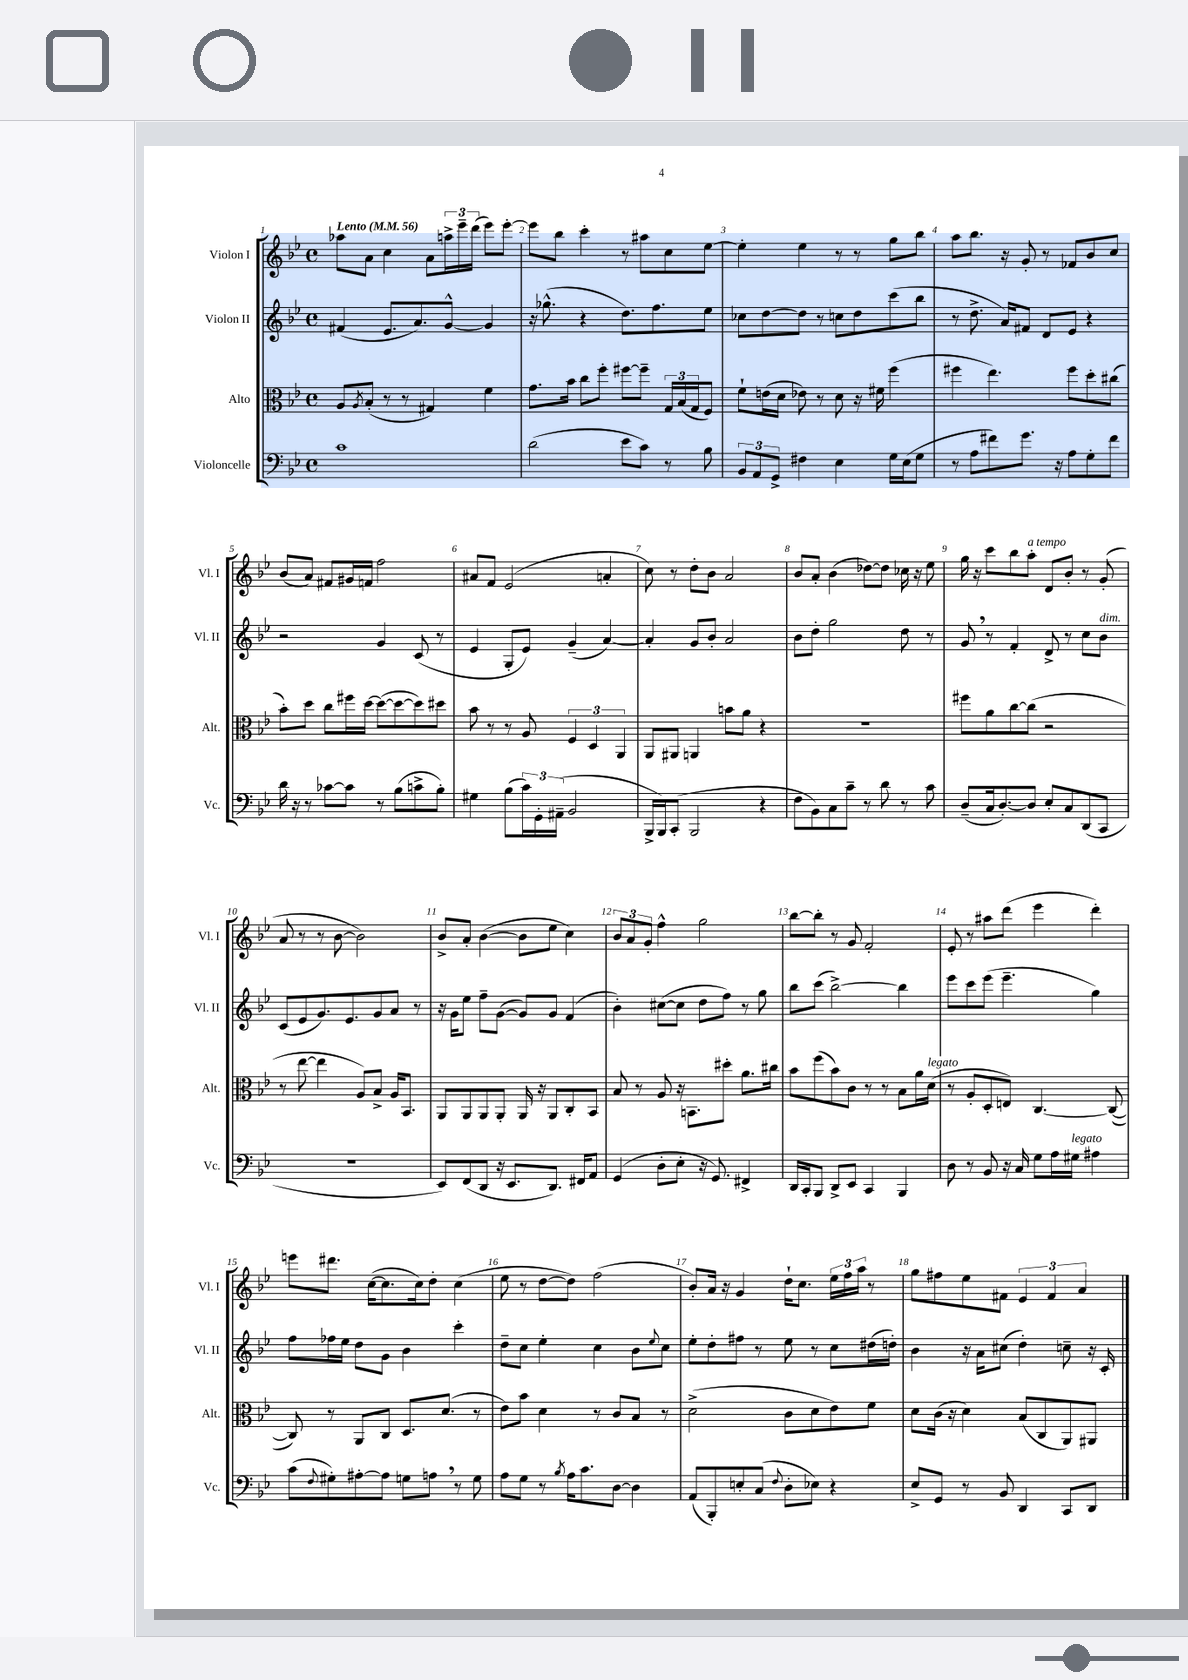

**kern	**kern	**kern	**kern
*part4	*part3	*part2	*part1
*staff4	*staff3	*staff2	*staff1
*I"Violoncelle	*I"Alto	*I"Violon II	*I"Violon I
*I'Vc.	*I'Alt.	*I'Vl. II	*I'Vl. I
*clefF4	*clefC3	*clefG2	*clefG2
*k[b-e-]	*k[b-e-]	*k[b-e-]	*k[b-e-]
*M4/4	*M4/4	*M4/4	*M4/4
*met(c)	*met(c)	*met(c)	*met(c)
*MM56	*MM56	*MM56	*MM56
=1	=1	=1	=1
!	!	!	!LO:TX:a:B:t=Lento
1c	8A/L	(4f#X/	8aa-X\L
.	8qA/	.	.
.	(8B-'/J	.	8a\J
.	8r	8.e-/L	4cc\
.	8r	.	.
.	.	8.a/)	.
.	4G#X/)	.	8a\L
.	.	[8g^^/J	24aan^\L
.	.	.	24eee-~\
.	.	.	(24ddd\JJ
.	4f\	4g/]	8eee-\L)
.	.	.	[8eee-'\J
=2	=2	=2	=2
(2d\	8.g\L	16r	8eee-\L]
.	.	(8.gg-X^^\	.
.	.	.	8bb-\J
.	16b-\Jk	.	.
.	8cc\L	4r	4ccc'\
.	8ff'\J	.	.
8e-\L	[8ff#X\L	8.dd\L)	8r
8c\J)	8ff#~\J]	.	8aa#X\L
.	.	8.ff\	.
8r	24G/LL	.	8cc\
.	(24B-/	.	.
.	24G/J	.	.
8B-\	8F/J)	8ee-\J	[8ee-\J
=3	=3	=3	=3
12BB-/L	8f`\L	8cc-X\L	4ee-'\]
12AA/	.	.	.
.	(16en\L	[8dd\	.
12GG^/J	.	.	.
.	16d\JJ	.	.
4F#X\	8e-X\)	8dd\J]	4ee-\
.	8r	8r	.
4E-\	8d\	8ccn\L	8r
.	16r	8dd\	8r
.	16f#X\	.	.
16G\LL	(4ff\	(8ccc\	8gg\L
(16E-\J	.	.	.
8G\J	.	8bb-\J	8bb-\J
=4	=4	=4	=4
8r	4ff#X\	8r	8aa\L
8A\L	.	8.dd^\	8.bb-\J
8f#X\)	4.ee-\)	.	.
.	.	16a/KL)	16r
8.g\J	.	8f#X/J	8g'/
.	.	8d/L	8r
16r	.	.	.
8A\L	8ff#\L	8e-/J	8f-X/L
8G'\	8dd'\	4r	8b-/
8f#\J	(8cc#X\J	.	8cc/J
!!LO:LB:g=z
=5	=5	=5	=5
16d\	8b-'\L)	2r	(8b-/L
16r	.	.	.
8r	8dd\J	.	8a/J)
[8c-X\L	8cc\L	.	8f#X/L
8c-\J]	16ff#X\L	.	16g#X/L
.	[16dd\JJ	.	16fn/JJ
8r	(8dd\L_	4g/	2ff\
(8B-\L	8dd\_	.	.
8cn^\	8dd\])	(8c/	.
8B-'\J)	8dd#X\J	8r	.
=6	=6	=6	=6
4G#X\	8b-\	4e-/	8a#X/L
.	8r	.	8f/J
(8B-\L	8r	8G'/L	(2e-/
24c\L)	8A/	8e-/J)	.
24GG'\	.	.	.
(24AA#X~\JJ	.	.	.
2BB-/	6F/	(4g~/	.
.	6D/	.	.
.	.	[4a/)	4an'/
.	6AA/	.	.
=7	=7	=7	=7
16BBB-^/LL	8AA/L	4a'/]	8cc\)
16BBB-/J)	.	.	.
(8CC'/J	8AA#X/J	.	8r
2BBB-/	4AAn/	8g/L	8dd'\L
.	.	8b-'/J	8b-\J
.	8bn\L	2a/	2a/
.	8a\J	.	.
4r	4r	.	.
=8	=8	=8	=8
8F\L	1r	8b-\L	8b-/L
8BB-\)	.	8dd'\J	8a'/J
8C\	.	2gg\	(4b-\
8c~\J	.	.	.
8r	.	.	[8dd-X\L)
8d\	.	.	8dd-\J]
8r	.	8dd\	16cc-X\
.	.	.	16r
8c\	.	8r	8ee-\
=9	=9	=9	=9
(8D~/L	8ff#X\L	8g,/	16gg\
.	.	.	16r
16C/k	8a\	8r	8ccc\L
[8.D'/)	.	.	.
.	[8cc\	4f'/	8bb-\
!	!	!	!LO:TX:a:i:t=a tempo
8D/J]	(8cc\J]	.	8aa'\J
8E-'/L	2r	8d^/	8d/L
8C/	.	8r	8b-'/J
(8DD/	.	8cc\L	8r
!	!	!LO:TX:a:i:t=dim.	!
8CC/J	.	8b-\J	(8g'/
!!LO:LB:g=z
=10	=10	=10	=10
1r	8r	(8c/L	8a/
.	[8ee-\	8e-/	8r
.	4ee-\]	8.g/)	8r
.	.	.	[8b-\
.	.	8.e-/	.
.	8A/L)	.	2b-\])
.	8B-^/J	8g/	.
.	16A/KL	8a/J	.
.	8.BB-/J	.	.
.	.	8r	.
=11	=11	=11	=11
8EE-/L)	8AA/L	16r	8b-^/L
.	.	16g\KL	.
(8FF/	8AA/	8ee-\J	8a'/J
8DD/J	8AA/	8ff~\L	([4b-\
16r	8AA'/J	([8g\J	.
8.EE-/L	.	.	.
.	16AA/	8g/L])	8b-\L]
.	16r	.	.
8.DD/J)	8AA/L	8g/J	8ee-\J
.	8C'/	(4f/	4cc\)
16FF#X/KL	.	.	.
8AA/J	8BB-/J	.	.
=12	=12	=12	=12
(4GG/	8B-/	4b-'\)	12b-/L
.	.	.	12a/
.	8r	.	.
.	.	.	12g'/J
8D'\L	8A/	([8cc#X\L	4ff^^\
8E-'\J	16r	8cc#\J]	.
.	8.BBn\L	.	.
16r	.	8dd\L	2gg\
8.GG/)	.	.	.
.	8dd#X'\J	8ff\J)	.
4FF#X^/	8.a\L	8r	.
.	.	8gg\	.
.	16cc#X\Jk	.	.
=13	=13	=13	=13
16DD/LL	8b-\L	8bb-\L	[8bb-\L
16CC'/J	.	.	.
8BBB-/J	(8ff\	(8ccc\J	8bb-'\J]
8DD^/L	8b-\)	[2bb-^\)	8r
8EE-/J	8c\J	.	8g/
4CC/	8r	.	2f'/
.	8r	.	.
4BBB-/	8B-\L	4bb-\]	.
.	16a\L	.	.
!	!LO:TX:a:i:t=legato	!	!
.	(16d\JJ	.	.
=14	=14	=14	=14
8D\	8r	8eee-\L	8e-'/
8r	8A'/L	8ccc\	8r
8BB-/	8D'/	(8eee-\J	8aa#X\L
16r	8En/J)	4.eee-~\	(8ddd\J
16C/	.	.	.
8G\L	[4.C/	.	4eee-\
16A\L	.	.	.
!LO:TX:a:i:t=legato	!	!	!
16G#X\JJ	.	.	.
4A#X\	.	4gg\)	4ddd'\)
.	(8C/_	.	.
!!LO:LB:g=z
=15	=15	=15	=15
(8c\L	8C/])	8ff\L	8eeen\L
8qqF/	.	.	.
8G#X'\)	8r	16ff-X\L	8.ddd#X\J
.	.	16ee-\JJ	.
[8A#X'\	8AA/L	8dd\L	.
.	.	.	([16cc\KL
8A#\J]	8C/J	8g\J	8.cc\]
8Gn\L	8.D/L	4b-\	.
.	.	.	16cc\k)
8An,\J	.	.	8dd'\J
.	(8.d/J	.	.
8r	.	4ccc'\	(4cc\
8G\	8r	.	.
=16	=16	=16	=16
8A\L	8e-\L)	8dd~\L	8ee-\
8G\J	8b-\J	8cc\J	8r
8r	4d\	4ee-'\	[8dd\L
8qB-/	.	.	.
16A\KL	.	.	8dd\J])
8.c\	.	.	.
.	8r	4cc\	(2ff\
[8D\J	8c/L	.	.
4D\]	8B-/J	8b-\L	.
.	.	8qqee-/	.
.	8r	8cc\J	.
=17	=17	=17	=17
(8AA/L	(2d^\	8ee-'\L	8b-'/L)
8BBB-'/)	.	8dd'\	16a/Jk
.	.	.	16r
8En'/	.	8ff#X\J	4g/
(8C/J	.	8r	.
8qqF/	.	.	.
8D'\L	8c\L	8ee-\	16dd`\KL
.	.	.	8.cc\J
8E-X\J)	8d\	8r	.
4r	8e-\)	8cc\L	24ee-\LL
.	.	.	24ff\
.	.	.	24aa\JJ
.	8f\J	(16dd#X\L	8r
.	.	16ddn'\JJ)	.
=18	=18	=18	=18
8E-^/L	8d\L	4b-\	8gg\L
8GG/J	(16c\Jk	.	8ff#X\
.	16r	.	.
8r	4d\)	16r	8ee-\
.	.	16a\KL	.
8BB-/	.	(8cc#X\J	8f#X\J
4DD/	(8B-/L	4dd'\)	6e-/
.	8C/	.	.
.	.	.	6f#/
8CC/L	8AA/)	8ccn~\	.
.	.	.	6a/
8DD/J	8AA#X/J	16r	.
.	.	16c'/	.
==	==	==	==
*-	*-	*-	*-
